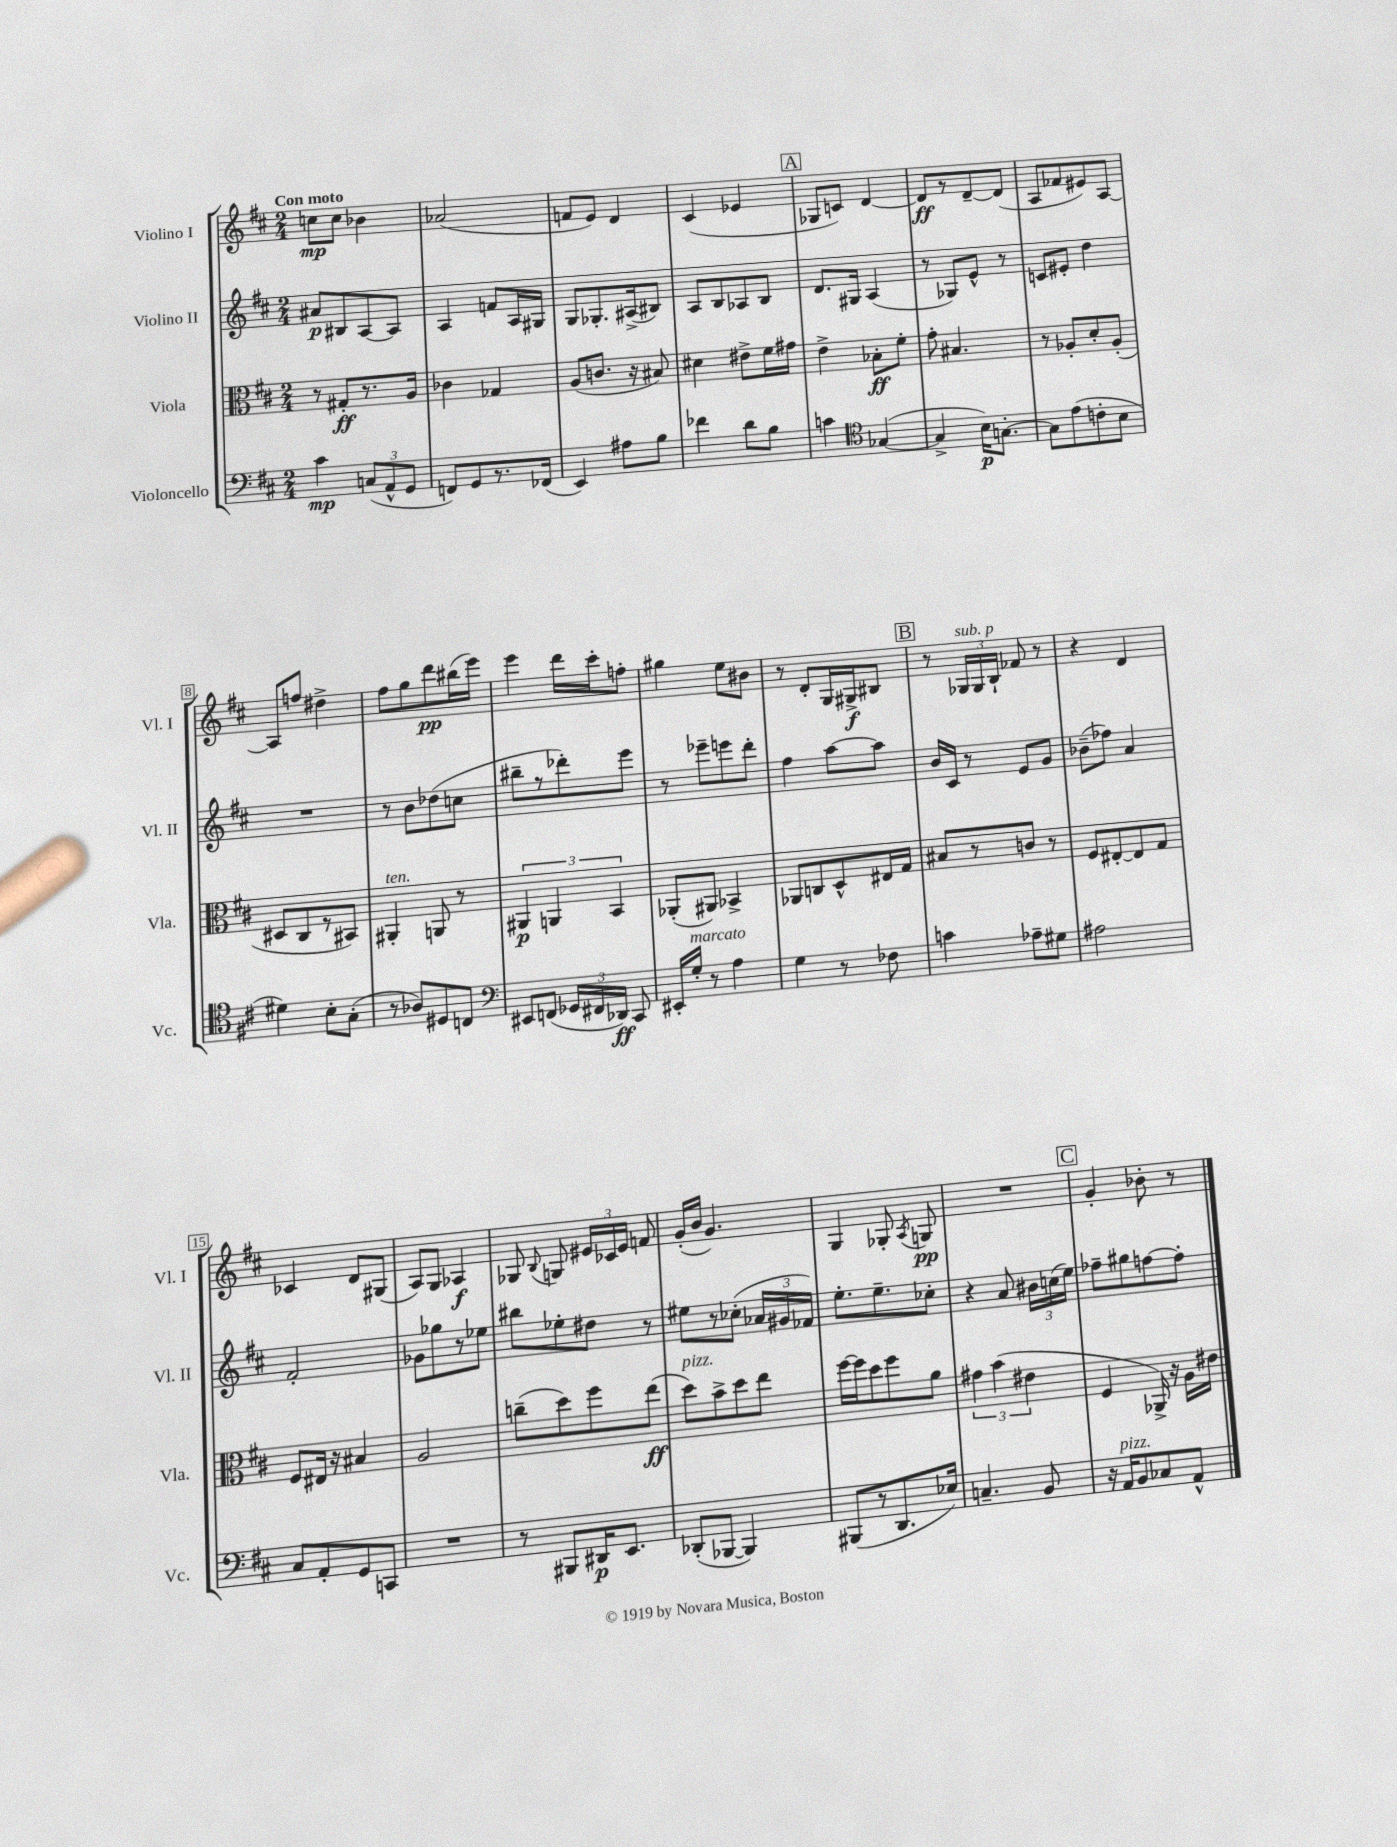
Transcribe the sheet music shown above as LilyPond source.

<<
\new StaffGroup <<
\new Staff = "s0" \with { instrumentName = "Violino I" shortInstrumentName = "Vl. I" } {
    \clef treble \key d \major \numericTimeSignature \time 2/4 \tempo "Con moto"
    \autoBeamOff c''8[\mp c''8] bes'4 |
    aes'2( |
    f'8[ e'8]) d'4 |
    cis'4( ees'4 |
    \mark \markup { \box "A" } ges8[ c'8]) d'4~ |
    d'8[\ff r8 d'8~-- d'8]( |
    a8[ fes'8 eis'8) a8]~ |
    a8[ f''8] dis''4-> |
    fis''8[ g''8 d'''8\pp bis''16( e'''16]) |
    e'''4 d'''16[ cis'''16-. f''8]-. |
    gis''4 e''8[ bis'8] |
    r8 d'8[-. g16 gis16->\f bis8] |
    \mark \markup { \box "B" } r8 \tuplet 3/2 { ges16[^\markup { \italic "sub. p" } ges16 b16]-! } fes'8 r8 |
    r4 d'4 |
    ces'4 d'8[ gis8]( |
    a8[) g8] aes4\f |
    ges8 \appoggiatura { b8 } g8 \tuplet 3/2 { eis'16[ ces'16 eis'16] } f'8 |
    g'16[-.( b'16] g'4.) |
    g4 ges8-. \acciaccatura { a8 } g8\pp |
    R2 |
    \mark \markup { \box "C" } g'4-. bes'8-. r8 \bar "|." |
}
\new Staff = "s1" \with { instrumentName = "Violino II" shortInstrumentName = "Vl. II" } {
    \clef treble \key d \major \numericTimeSignature \time 2/4
    \autoBeamOff ais'8[\p bis8 a8~ a8] |
    a4 f'8[ a16 gis16] |
    g8[ ges8.-. ais16->( bis8]) |
    a8[ b8 aes8 b8] |
    \mark \markup { \box "A" } d'8.[ gis16] a4( |
    r8 ges8[) e'8]-^ r8 |
    c'8[ eis'8]-. d''4 |
    R2 |
    r8 b'8[ des''8( c''8] |
    bis''8[-- r8 des'''8-.) e'''8] |
    r8 ees'''8[-- e'''8 d'''8]-. |
    fis''4 a''8[~ a''8] |
    \mark \markup { \box "B" } b'16[ cis'16] r8 e'8[ g'8] |
    bes'8[--( fes''8]) a'4 |
    fis'2-. |
    ges'8[ ges''8 r8 ees''8] |
    bis''8[ ees''8-. dis''8] r8 |
    eis''8[ r8 ces''8]-.( \tuplet 3/2 { aes'16[ gis'16 fes'16]) } |
    e''8.[-. e''8.-- ces''8]-. |
    r4 a'8 \tuplet 3/2 { bis'16[ c''16( e''16]) } |
    \mark \markup { \box "C" } fes''8[-- gis''8 f''8~ f''8]-. \bar "|." |
}
\new Staff = "s2" \with { instrumentName = "Viola" shortInstrumentName = "Vla." } {
    \clef alto \key d \major \numericTimeSignature \time 2/4
    \autoBeamOff r8 gis8[-.\ff r8. a16] |
    ces'4 ges4 |
    a8[( c'8.] r16 bis8) |
    dis'4 eis'8[-> fis'16 gis'16] |
    \mark \markup { \box "A" } e'4-> bes8[-.\ff fis'8]-. |
    g'8-. bis4. |
    r8 aes8[-. d'8-. aes8]-.( |
    dis8[ cis8 r8 bis,8]) |
    ais,4-.^\markup { \italic "ten." } a,8 r8 |
    \tuplet 3/2 { ais,4\p a,4 b,4 } |
    aes,8[-.( ais,8]) bes,4-> |
    aes,8[ c8 d8-^ eis16 g16] |
    \mark \markup { \box "B" } bis8[ r8 c'8] r8 |
    fis8[ eis8~-. eis8 g8] |
    fis8[ eis16] r16 bis4 |
    a2 |
    c''8[--( d''8) fis''8 e''8]\ff( |
    d''8[^\markup { \italic "pizz." }) b'8-> d''8 e''8] |
    fis''16[~ fis''16 d''8 fis''8 a'8] |
    \tuplet 3/2 { gis'4 b'4( eis'4 } |
    \mark \markup { \box "C" } fis4 aes,16->) r16 a16[ eis'16] \bar "|." |
}
\new Staff = "s3" \with { instrumentName = "Violoncello" shortInstrumentName = "Vc." } {
    \clef bass \key d \major \numericTimeSignature \time 2/4
    \autoBeamOff cis'4\mp \tuplet 3/2 { c8[( a,8-^ g,8] } |
    f,8[) g,8 r8. fes,16]( |
    e,4) ais8[ b8] |
    fes'4 d'8[ b8] |
    \mark \markup { \box "A" } c'4 \clef tenor ges4~( |
    ges4-> b16[\p) g8.]~-. |
    g8[ e'8( c'8-. b8] |
    dis'4) b8[-. g8]-.( |
    r8 aes8[) dis8 c8] |
    \clef bass eis,8[ f,8]( \tuplet 3/2 { ges,16[ fis,16 des,16]\ff) } cis,8 |
    eis,16[-. g16]-.^\markup { \italic "marcato" } r8 a4 |
    g4 r8 fes8 |
    \mark \markup { \box "B" } c'4 aes8[-- gis8] |
    ais2 |
    cis8[ a,8-. g,8 c,8] |
    R2 |
    r8 bis,,8[ dis,16\p e,8.] |
    des,8[-.( bes,,8]~ bes,,4) |
    bis,,8[( r8 d,8. ees16]) |
    c4.-- b,8 |
    \mark \markup { \box "C" } r16 a,16[^\markup { \italic "pizz." } b,8 ces8 a,8]-^ \bar "|." |
}
>>
>>
\layout { \context { \Score \override BarNumber.stencil = #(make-stencil-boxer 0.1 0.3 ly:text-interface::print) } }
